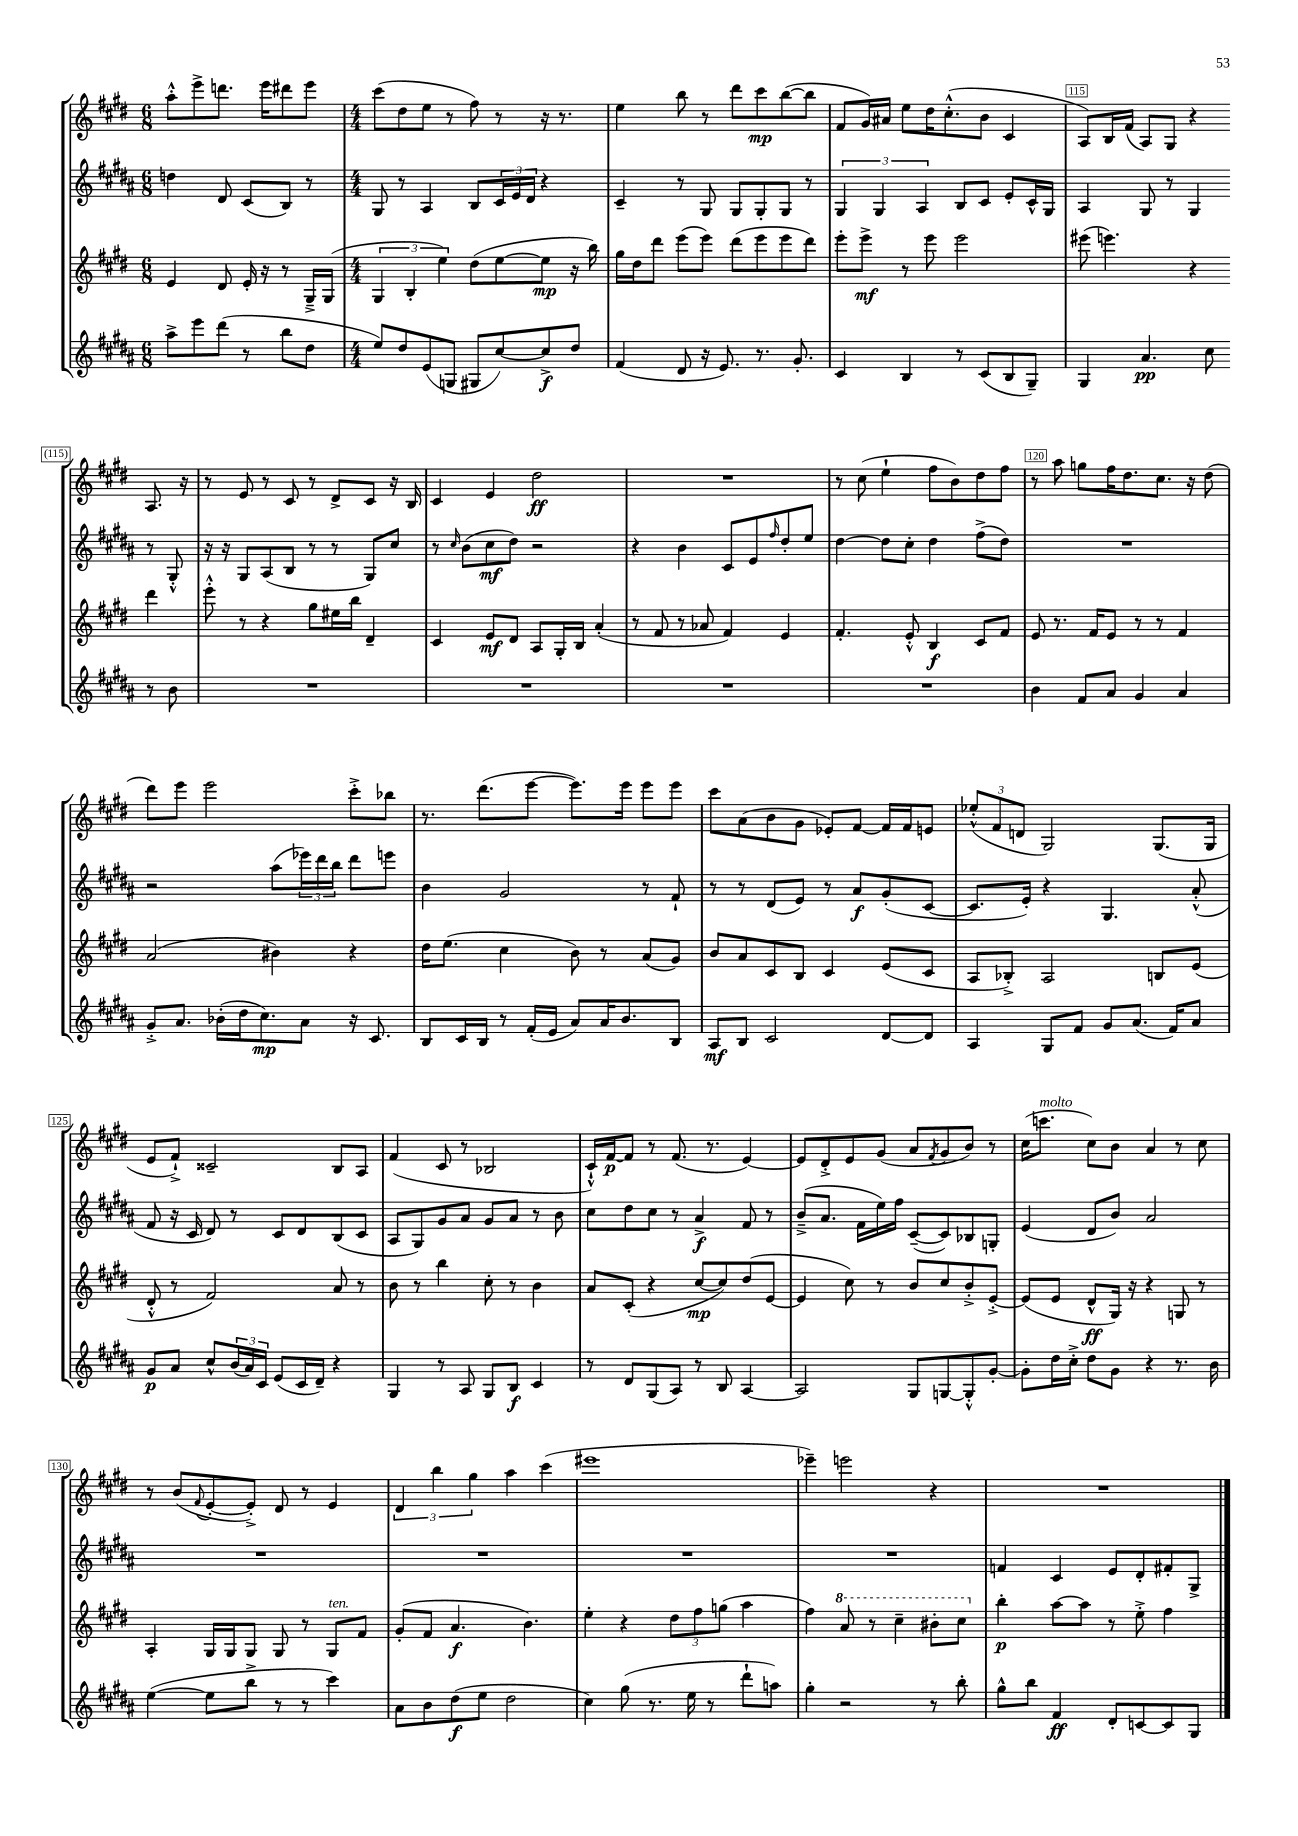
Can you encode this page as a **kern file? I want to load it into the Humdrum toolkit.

**kern	**kern	**kern	**kern
*staff4	*staff3	*staff2	*staff1
*clefG2	*clefG2	*clefG2	*clefG2
*k[f#c#g#d#a#]	*k[f#c#g#d#]	*k[f#c#g#d#a#]	*k[f#c#g#d#]
*M6/8	*M6/8	*M6/8	*M6/8
8aa#^	4e	4dd	8aa'^^
8eee	.	.	8eee^
(8ddd#	8d#	8d#	8.ddd
8r	16e'	(8c#	.
.	16r	.	16eee
8bb	8r	8B)	8ddd#
8dd#	16G#~^	8r	8eee
.	(16G#	.	.
=	=	=	=
*M4/4	*M4/4	*M4/4	*M4/4
8ee)	6G#	8G#	(8ccc#
8dd#	.	8r	8dd#
.	6B'	.	.
(8e	.	4A#	8ee
.	6ee)	.	.
8G	.	.	8r
8G#	(8dd#	8B	8ff#)
[8cc#)	[8ee	24c#	8r
.	.	24e	.
.	.	24d#	.
8cc#^]	8ee]	4r	16r
.	.	.	8.r
8dd#	16r	.	.
.	16bb)	.	.
=	=	=	=
(4f#	16gg#	4c#~	4ee
.	16dd#	.	.
.	8ddd#	.	.
8d#	(8eee	8r	8bb
16r	8eee)	8G#	8r
8.e)	.	.	.
.	(8ddd#	8G#	8ddd#
8.r	8eee	8G#'	8ccc#
.	8eee	8G#	([8bb
8.g#'	.	.	.
.	8ddd#)	8r	8bb]
=	=	=	=
4c#	8eee'	6G#	8f#
.	8eee^	.	16g#)
.	.	6G#	.
.	.	.	16a#
4B	8r	.	8ee
.	.	6A#	.
.	8eee	.	16dd#
.	.	.	(8.cc#'^^
8r	2eee	8B	.
(8c#	.	8c#	8b
8B	.	8e'	4c#
8G#~)	.	16c#^^	.
.	.	16G#	.
=	=	=	=
4G#	(8eee#	4A#	8A)
.	4.eee)	.	16B
.	.	.	(16f#
4.a#	.	8G#	8A)
.	.	8r	8G#
.	4r	4G#	4r
8cc#	.	.	.
8r	4ddd#	8r	8.A
8b	.	8G#'^^	.
.	.	.	16r
=	=	=	=
1r	8eee'^^	16r	8r
.	.	16r	.
.	8r	8G#	8e
.	4r	(8A#	8r
.	.	8B	8c#
.	8gg#	8r	8r
.	16ee#	8r	8d#^
.	16bb	.	.
.	4d#~	8G#)	8c#
.	.	8cc#	16r
.	.	.	16B
=	=	=	=
1r	4c#	8r	4c#
.	.	16qqcc#	.
.	.	(8b	.
.	8e	8cc#	4e
.	8d#	8dd#)	.
.	8A	2r	2dd#
.	16G#'	.	.
.	16B	.	.
.	(4a'	.	.
=	=	=	=
1r	8r	4r	1r
.	8f#	.	.
.	8r	4b	.
.	8a-	.	.
.	4f#)	8c#	.
.	.	8e	.
.	.	16qqff#	.
.	4e	8dd#'	.
.	.	8ee	.
=	=	=	=
1r	4.f#'	[4dd#	8r
.	.	.	(8cc#
.	.	8dd#]	4ee`
.	8e'^^	8cc#'	.
.	4B	4dd#	8ff#
.	.	.	8b)
.	8c#	(8ff#^	8dd#
.	8f#	8dd#)	8ff#
=	=	=	=
4b	8e	1r	8r
.	8.r	.	8aa
8f#	.	.	8gg
.	16f#	.	.
8a#	8e	.	16ff#
.	.	.	8.dd#
4g#	8r	.	.
.	8r	.	8.cc#
4a#	4f#	.	.
.	.	.	16r
.	.	.	(8dd#
=	=	=	=
8g#'^	(2a	2r	8ddd#)
8.a#	.	.	8eee
.	.	.	2eee
(16b-'	.	.	.
16dd#	.	.	.
8.cc#)	.	.	.
.	4b#)	(8aa#	.
8a#	.	24eee-)	.
.	.	24ddd#	.
.	.	24bb	.
16r	4r	8ddd#	8ccc#'^
8.c#	.	.	.
.	.	8eee	8bb-
=	=	=	=
8B	16dd#	4b	8.r
.	(8.ee	.	.
16c#	.	.	.
16B	.	.	(8.ddd#
8r	4cc#	2g#	.
(16f#'	.	.	[8eee
16e	.	.	.
8a#)	8b)	.	8.eee])
16a#	8r	.	.
8.b	.	.	16eee
.	(8a	8r	8eee
8B	8g#)	8f#`	8eee
=	=	=	=
8A#	8b	8r	8ccc#
8B	8a	8r	(8a
2c#	8c#	(8d#	8b
.	8B	8e)	8g#
.	4c#	8r	8e-')
.	.	8a#	[8f#
[8d#	(8e	(8g#'	16f#]
.	.	.	16f#
8d#]	8c#	[8c#	8e
=	=	=	=
4A#	8A	8.c#]	(12ee-'^^
.	.	.	12f#
.	8B-'^)	.	.
.	.	.	12d
.	.	16e')	.
8G#	2A	4r	2G#)
8f#	.	.	.
8g#	.	4.G#	.
(8.a#	.	.	.
.	8B	.	(8.G#
16f#)	.	.	.
8a#	(8e	(8a#'^^	.
.	.	.	16G#
=	=	=	=
8g#	8d#'^^	8f#	8e
8a#	8r	16r	8f#`^)
.	.	16c#	.
8cc#^^	2f#)	8d#)	2c##~
(24b	.	8r	.
24a#)	.	.	.
24c#	.	.	.
(8e	.	8c#	.
16c#	.	8d#	.
16d#~)	.	.	.
4r	8a	(8B	8B
.	8r	8c#	8A
=	=	=	=
4G#	8b	8A#	(4f#
.	8r	8G#)	.
8r	4bb	8g#	8c#
8A#	.	8a#	8r
8G#	8cc#'	8g#	2B-
8B	8r	8a#	.
4c#	4b	8r	.
.	.	8b	.
=	=	=	=
8r	8a	8cc#	16c#`^^)
.	.	.	[16f#
8d#	(8c#'	8dd#	8f#]
(8G#	4r	8cc#	8r
8A#)	.	8r	(8.f#
8r	[8cc#	4a#^	.
.	.	.	8.r
8B	8cc#])	.	.
[4A#	(8dd#	8f#	[4e)
.	[8e	8r	.
=	=	=	=
2A#]	4e]	(8b~^	8e]
.	.	8.a#	8d#'^
.	8cc#)	.	8e
.	.	16f#	.
.	8r	16ee)	(8g#
.	.	16ff#	.
8G#	8b	([8c#~	8a
.	.	.	8qf#
[8G	8cc#	8c#])	8g#
8G'^^]	8b'^	8B-	8b)
[8g#'	[8e'^	8G'	8r
=	=	=	=
8g#']	(8e]	(4e	(16cc#
.	.	.	8.ccc
16dd#	8e	.	.
16cc#'^	.	.	.
8dd#	8d#^^	8d#	8cc#)
8g#	16G#)	8b)	8b
.	16r	.	.
4r	4r	2a#	4a
8.r	8G	.	8r
.	8r	.	8cc#
16b	.	.	.
=	=	=	=
([4ee	4A'	1r	8r
.	.	.	(8b
.	.	.	8qqf#
8ee]	16G#	.	[8e'
.	16G#	.	.
8bb^	8G#	.	8e'^])
8r	8G#	.	8d#
8r	8r	.	8r
4ccc#)	8G#	.	4e
.	8f#	.	.
=	=	=	=
8a#	(8g#'	1r	6d#
8b	8f#	.	.
.	.	.	6bb
(8dd#	4.a	.	.
.	.	.	6gg#
8ee	.	.	.
2dd#	.	.	4aa
.	4.b)	.	.
.	.	.	(4ccc#
=	=	=	=
4cc#)	4ee'	1r	1eee#
(8gg#	4r	.	.
8.r	.	.	.
.	12dd#	.	.
16ee	.	.	.
.	12ff#	.	.
8r	.	.	.
.	(12gg	.	.
8ddd#`	4aa	.	.
8aa)	.	.	.
=	=	=	=
4gg#'	4ff#)	1r	4eee-~)
2r	8aa	.	2eee
.	8r	.	.
.	4ccc#~	.	.
8r	8bb#'	.	4r
8bb'	8ccc#	.	.
=	=	=	=
8gg#^^	4bb'	4f	1r
8bb	.	.	.
4f#	[8aa	4c#	.
.	8aa]	.	.
8d#'	8r	8e	.
[8c	8ee'^	8d#'	.
8c]	4ff#	8f#'	.
8G#	.	8G#^	.
==	==	==	==
*-	*-	*-	*-
